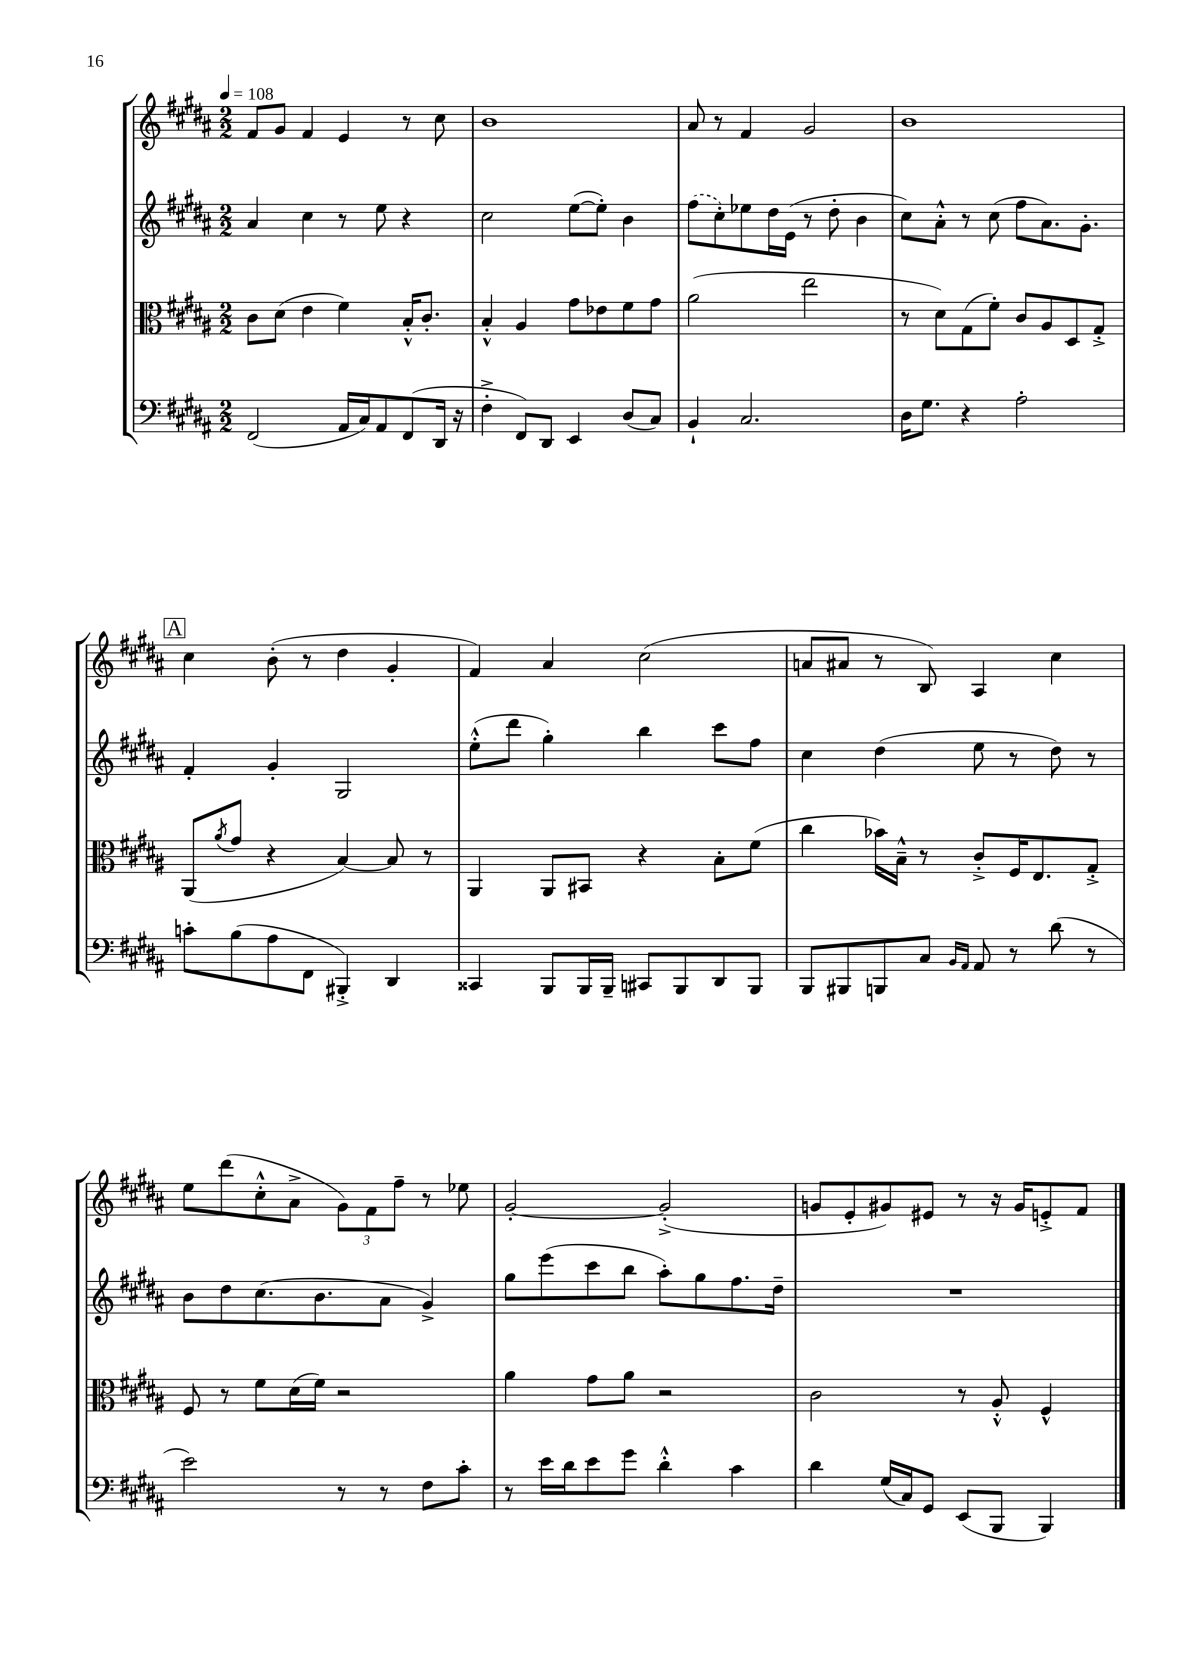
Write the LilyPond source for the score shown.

<<
\new StaffGroup <<
\new Staff = "s0" {
    \clef treble \key b \major \numericTimeSignature \time 2/2 \tempo 4 = 108
    fis'8 gis'8 fis'4 e'4 r8 cis''8 |
    b'1 |
    ais'8 r8 fis'4 gis'2 |
    b'1 |
    \mark \markup { \box "A" } cis''4 b'8-.( r8 dis''4 gis'4-. |
    fis'4) ais'4 cis''2( |
    a'8 ais'8 r8 b8) ais4 cis''4 |
    e''8 dis'''8( cis''8-.-^ ais'8-> \tuplet 3/2 { gis'8) fis'8 fis''8-- } r8 ees''8 |
    gis'2~-. gis'2-.->( |
    g'8 e'8-. gis'8) eis'8 r8 r16 gis'16 e'8-.-> fis'8 \bar "|." |
}
\new Staff = "s1" {
    \clef treble \key b \major \numericTimeSignature \time 2/2
    ais'4 cis''4 r8 e''8 r4 |
    cis''2 e''8~( e''8-.) b'4 |
    \once \slurDashed fis''8( cis''8-.) ees''8 dis''16 e'16( r8 dis''8-. b'4 |
    cis''8) ais'8-.-^ r8 cis''8( fis''8 ais'8.) gis'8.-. |
    \mark \markup { \box "A" } fis'4-. gis'4-. gis2 |
    e''8-.-^( dis'''8 gis''4-.) b''4 cis'''8 fis''8 |
    cis''4 dis''4( e''8 r8 dis''8) r8 |
    b'8 dis''8 cis''8.( b'8. ais'8 gis'4->) |
    gis''8 e'''8( cis'''8 b''8 ais''8-.) gis''8 fis''8. dis''16-- |
    R1 \bar "|." |
}
\new Staff = "s2" {
    \clef alto \key b \major \numericTimeSignature \time 2/2
    cis'8 dis'8( e'4 fis'4) b16-.-^ cis'8.-. |
    b4-.-^ ais4 gis'8 ees'8 fis'8 gis'8 |
    ais'2( e''2 |
    r8 dis'8) gis8( fis'8-.) cis'8 ais8 dis8 gis8-.-> |
    \mark \markup { \box "A" } ais,8( \acciaccatura { ais'8 } gis'8 r4 b4~) b8 r8 |
    ais,4 ais,8 bis,8 r4 b8-. fis'8( |
    cis''4 bes'16) b16---^ r8 cis'8-.-> fis16 e8. gis8-.-> |
    fis8 r8 fis'8 dis'16( fis'16) r2 |
    ais'4 gis'8 ais'8 r2 |
    cis'2 r8 ais8-.-^ fis4-^ \bar "|." |
}
\new Staff = "s3" {
    \clef bass \key b \major \numericTimeSignature \time 2/2
    fis,2( ais,16 cis16) ais,8 fis,8( dis,16 r16 |
    fis4-.-> fis,8) dis,8 e,4 dis8( cis8) |
    b,4-! cis2. |
    dis16 gis8. r4 ais2-. |
    \mark \markup { \box "A" } c'8-. b8( ais8 fis,8 bis,,4-.->) dis,4 |
    cisis,4 b,,8 b,,16 b,,16-- cis,8 b,,8 dis,8 b,,8 |
    b,,8 bis,,8 b,,8 cis8 \grace { b,16 ais,16 } ais,8 r8 dis'8( r8 |
    e'2) r8 r8 fis8 cis'8-. |
    r8 e'16 dis'16 e'8 gis'8 dis'4-.-^ cis'4 |
    dis'4 gis16( cis16) gis,8 e,8( b,,8 b,,4) \bar "|." |
}
>>
>>
\layout { \context { \Score \remove "Bar_number_engraver" } }
